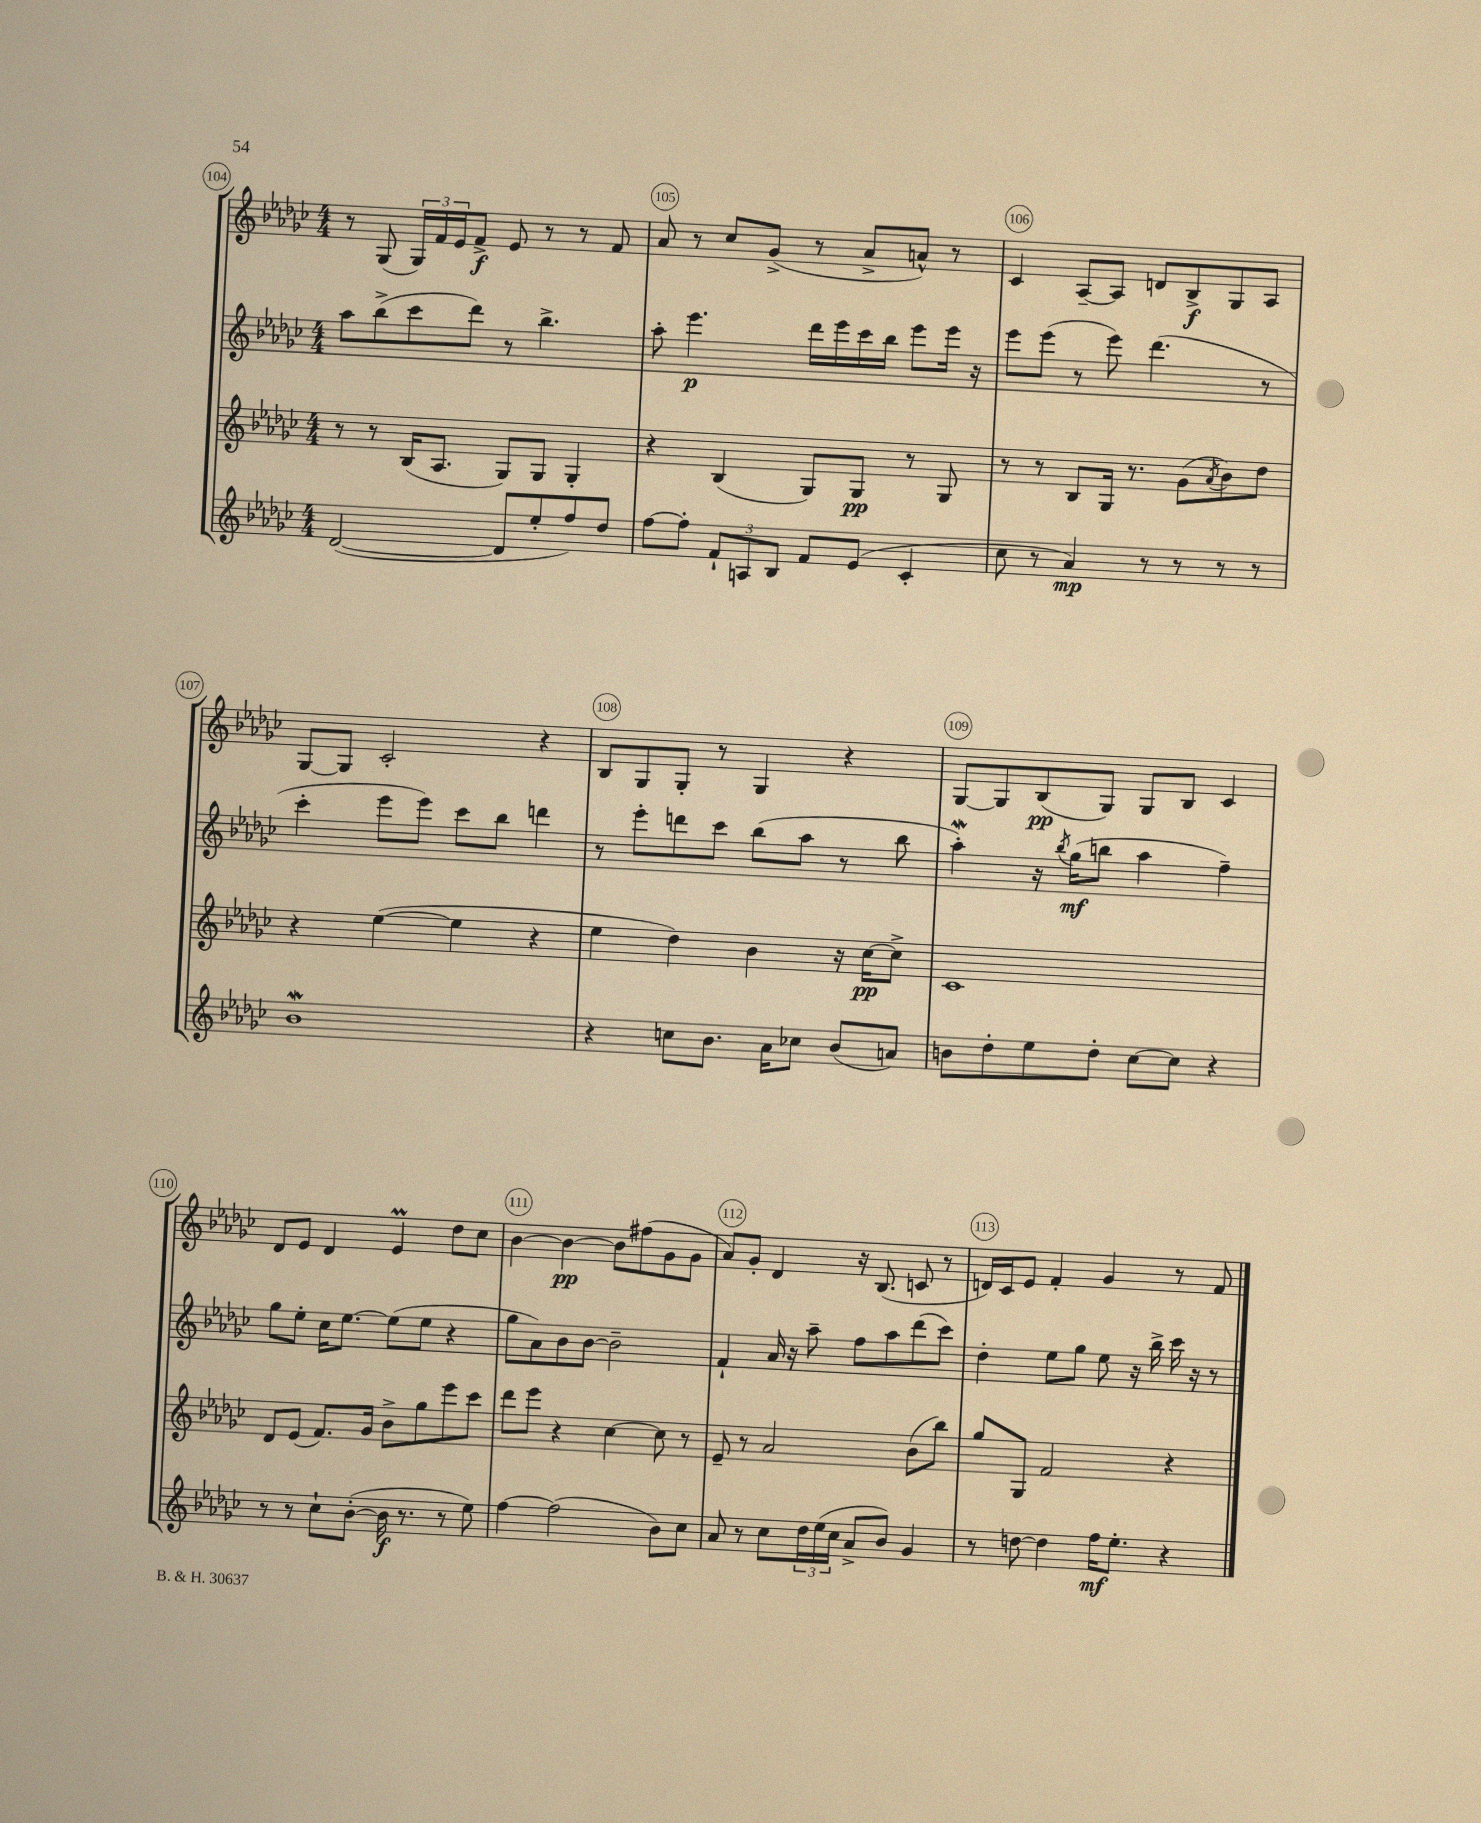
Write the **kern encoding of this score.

**kern	**kern	**kern	**kern
*staff4	*staff3	*staff2	*staff1
*clefG2	*clefG2	*clefG2	*clefG2
*k[b-e-a-d-g-c-]	*k[b-e-a-d-g-c-]	*k[b-e-a-d-g-c-]	*k[b-e-a-d-g-c-]
*M4/4	*M4/4	*M4/4	*M4/4
([2d-/	8r	8aa-\L	8r
.	8r	(8bb-^\	(8G-/
.	(16B-/LK	8ccc-\	24G-/LL)
.	.	.	24f/
.	8.A-/J	.	.
.	.	.	24e-/J
.	.	8ddd-\J)	8f^/J
8d-/]L	8G-/L)	8r	8e-/
8ee-'/	8G-/J	4.bb-^\	8r
8ff/)	4G-'/	.	8r
8dd-/J	.	.	8f/
=	=	=	=
[8ff\L	4r	8aa-'\	8a-/
8ff'\]J	.	4.eee-\	8r
12f`/L	(4B-/	.	8cc-/L
12A/	.	.	.
.	.	.	(8g-^/J
12B-/J	.	.	.
8f/L	8G-/L)	16ddd-\LL	8r
.	.	16eee-\	.
(8e-/J	8G-/J	16ccc-\	8a-^/L
.	.	16bb-\JJ	.
4c-'/	8r	8eee-\L	8a^^/J)
.	8G-/	16eee-\Jk	8r
.	.	16r	.
=	=	=	=
8cc-\	8r	8eee-\L	4c-/
8r	8r	(8eee-\J	.
4a-/)	8B-/L	8r	[8A-~/L
.	16G-/Jk	8eee-\)	8A-/]J
.	8.r	.	.
8r	.	(4.ddd-\	8d/L
8r	(8g-\L	.	8B-^/
.	8qa-/	.	.
8r	8b-\)	.	8G-/
8r	8dd-\J	8r	8A-/J
=	=	=	=
1b-	4r	4ccc-'\	[8G-/L
.	.	.	8G-/]J
.	([4ee-\	8eee-\L	2c-'/
.	.	8eee-\J)	.
.	4ee-\]	8ccc-\L	.
.	.	8bb-\J	.
.	4r	4ddd\	4r
=	=	=	=
4r	4ee-\	8r	8B-/L
.	.	8eee-'\L	8G-/
8cc\L	4dd-\)	8ddd\	8G-'/J
8.b-\J	.	8ccc-\J	8r
.	4b-\	(8bb-\L	4G-/
16a-\LK	.	.	.
8cc-\J	.	8aa-\J	.
(8b-/L	16r	8r	4r
.	[16cc-\LK	.	.
8a/J)	8cc-^\]J	8bb-\	.
=	=	=	=
8b\L	1c-	4aa-'\)	[8G-/L
8dd-'\	.	.	8G-/]
8ee-\	.	16r	(8B-/
.	.	8qbb-/	.
.	.	(16gg-\LK	.
8dd-'\J	.	8bb\J	8G-/J)
[8cc-\L	.	4aa-\	8G-/L
8cc-\]J	.	.	8B-/J
4r	.	4ff~\)	4c-/
=	=	=	=
8r	8d-/L	8gg-\L	8d-/L
8r	(8e-/J	8ee-'\J	8e-/J
8cc-`\L	8.f/L)	16cc-\LK	4d-/
.	.	[8.ee-\J	.
([8b-'\J	.	.	.
.	16g-/Jk	.	.
16b-\]	8b-^\L	(8ee-\]L	4e-/
8.r	.	.	.
.	8gg-\	8ee-\J	.
8r	8eee-\	4r	8dd-\L
8ee-\)	8ccc-\J	.	8cc-\J
=	=	=	=
[4ff\	8ddd-\L	8gg-\L	[4b-\
.	8eee-\J	8a-\)	.
(2ff\]	4r	8b-\	4b-\_
.	.	[8b-\J	.
.	[4cc-\	2b-~\]	8b-\]L
.	.	.	(8ff#\
8b-\L)	8cc-\]	.	8g-\
8cc-\J	8r	.	8g-\J
=	=	=	=
8a-/	8e-~/	4f`/	8a-/L)
8r	8r	.	8g-'/J
8cc-\L	2a-/	16a-/	4d-/
.	.	16r	.
24dd-\L	.	8aa-~\	.
(24ee-\	.	.	.
24cc-\JJ	.	.	.
8a-^/L	.	8ff\L	16r
.	.	.	(8.B-/
8b-/J)	.	8aa-\	.
4g-/	(8b-\L	(8ddd-\	8c/
.	8bb-\J)	8ccc-\J)	8r
=	=	=	=
8r	8gg-/L	4dd-'\	16d/LL)
.	.	.	16c-/J
[8dd\	8G-/J	.	8e-/J
4dd\]	2f/	8ee-\L	4f'/
.	.	8gg-\J	.
16ff\LK	.	8ee-\	4g-/
8.ee-'\J	.	.	.
.	.	16r	.
.	.	16bb-^\	.
4r	4r	16ccc-\	8r
.	.	16r	.
.	.	8r	8f/
==	==	==	==
*-	*-	*-	*-
